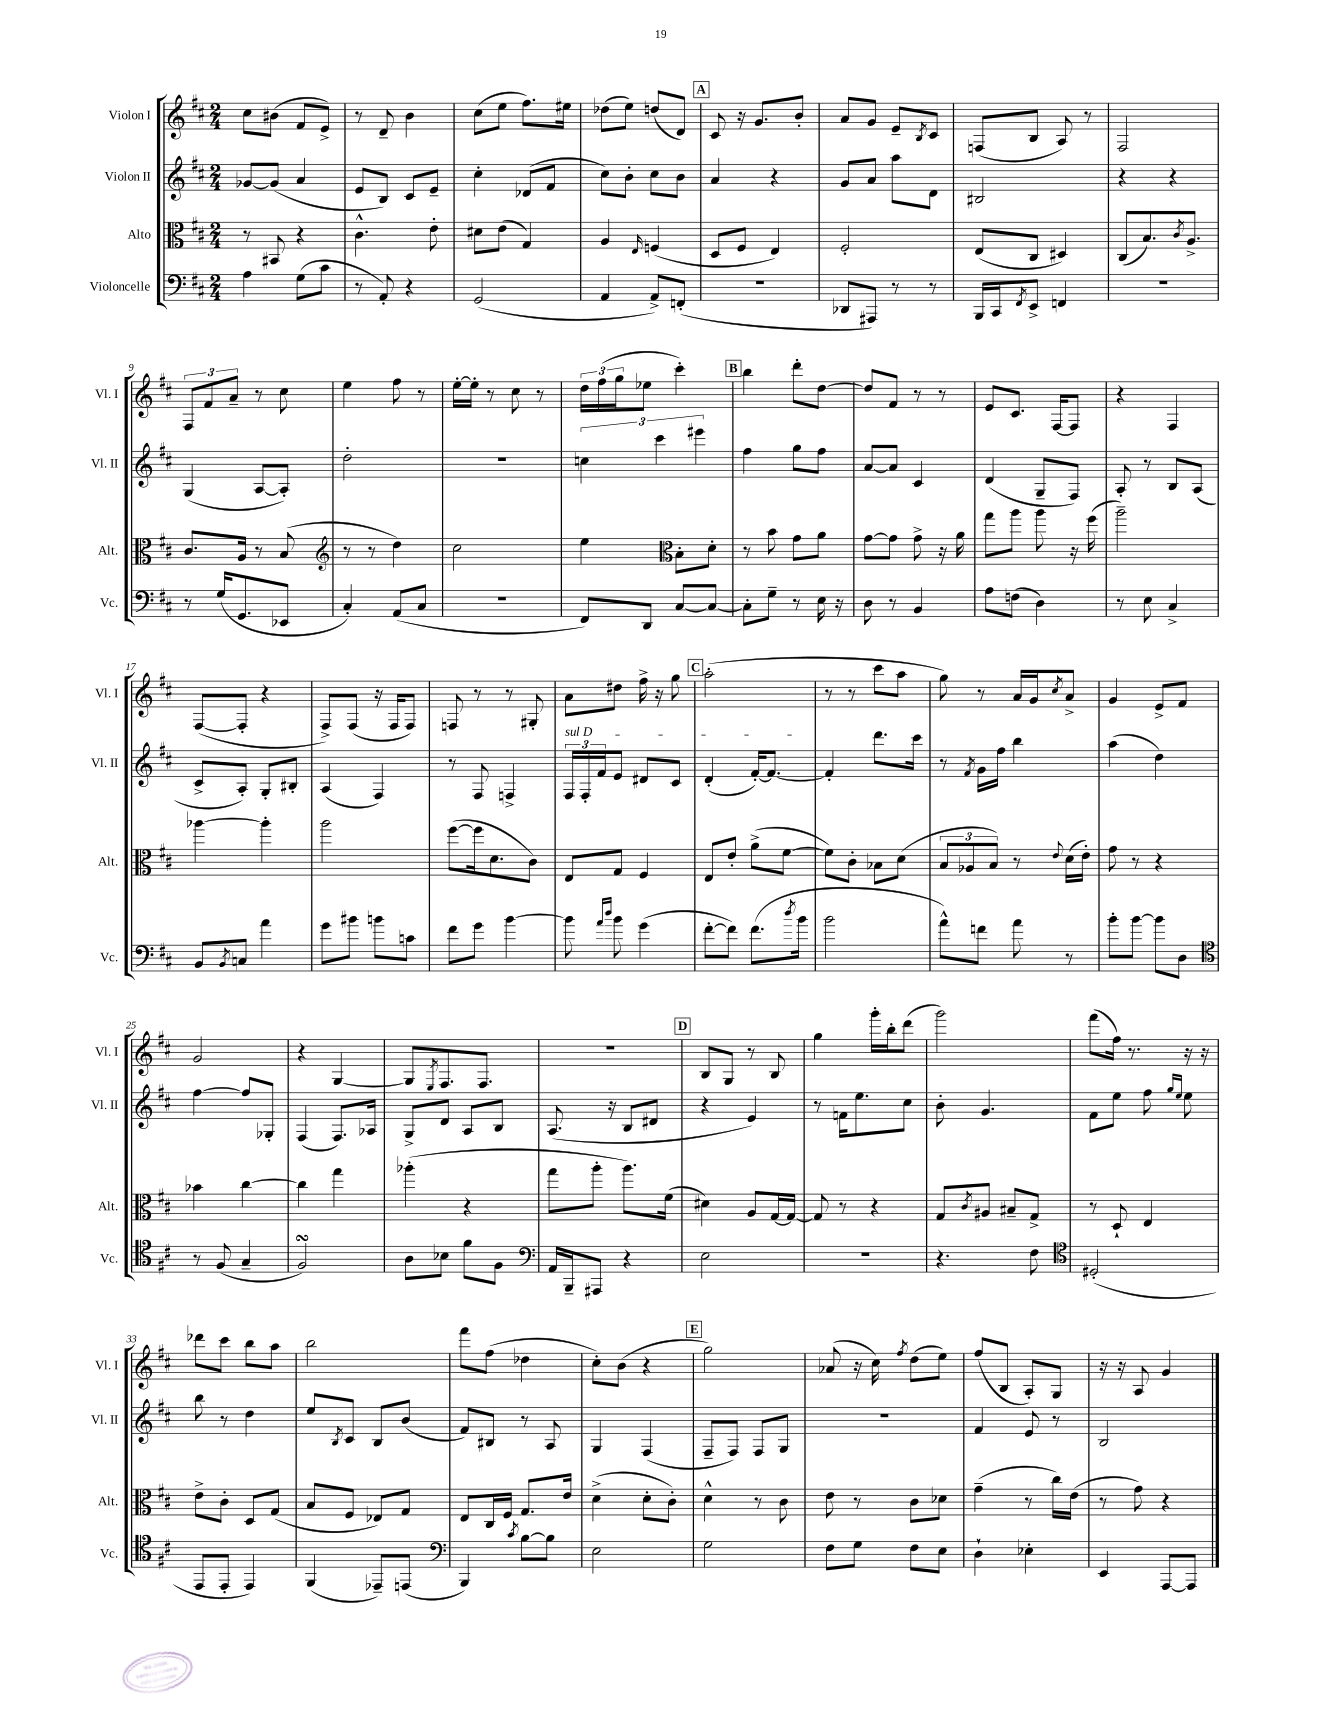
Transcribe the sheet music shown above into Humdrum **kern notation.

**kern	**kern	**kern	**kern
*staff4	*staff3	*staff2	*staff1
*clefF4	*clefC3	*clefG2	*clefG2
*k[f#c#]	*k[f#c#]	*k[f#c#]	*k[f#c#]
*M2/4	*M2/4	*M2/4	*M2/4
4A\	8r	[8g-/L	8cc#\L
.	8BB#/	(8g-/]J	(8b#\J
(8G\L	4r	4a/	8f#/L
8c#\J	.	.	8e^/J)
=	=	=	=
8r	4.c#^^\	8e/L	8r
8AA'/)	.	8B/J)	8d~/
4r	.	8c#/L	4b\
.	8e'\	8e~/J	.
=	=	=	=
(2GG/	8d#\L	4cc#'\	(8cc#\L
.	(8e\J	.	8ee\J
.	4G/)	(8d-/L	8.ff#\L)
.	.	8f#/J	.
.	.	.	16ee#\Jk
=	=	=	=
4AA/	4A/	8cc#\L)	(8dd-\L
.	.	8b'\J	8ee\J)
.	16qqE/	.	.
8AA^/L)	(4F/	8cc#\L	(8dd/L
(8FF'/J	.	8b\J	8d/J)
=	=	=	=
2r	8D/L	4a/	8c#/
.	8F#/J	.	16r
.	.	.	8.g/L
.	4E/)	4r	.
.	.	.	8b'/J
=	=	=	=
8DD-/L	2F#'/	8g/L	8a/L
8AAA#/J)	.	8a/J	8g/J
8r	.	8aa\L	8e~/L
.	.	.	8qB/
8r	.	8d\J	8c#/J
=	=	=	=
16BBB/LL	(8E/L	2B#/	(8F/L
16CC#/J	.	.	.
8qFF#/	.	.	.
8EE^/J	8C#/J	.	8B/J
4FF/	4D#/)	.	8A/)
.	.	.	8r
=	=	=	=
2r	(8C#/L	4r	2F#/
.	8.B/)	.	.
.	.	4r	.
.	8qc#/	.	.
.	8.A^/J	.	.
=	=	=	=
8r	8.c#/L	(4G/	12F#/L
.	.	.	12f#/
(16G/LK	.	.	.
.	.	.	12a~/J
8.GG/	16A/Jk	.	.
.	8r	[8A/L	8r
8EE-/J	(8B/	8A'/]J)	8cc#\
=	=	=	=
*	*clefG2	*	*
4C#'/)	8r	2dd'\	4ee\
.	8r	.	.
(8AA/L	4dd\)	.	8ff#\
8C#/J	.	.	8r
=	=	=	=
2r	2cc#\	2r	[16ee'\LL
.	.	.	16ee'\]JJ
.	.	.	8r
.	.	.	8cc#\
.	.	.	8r
=	=	=	=
8FF#/L)	4ee\	6cc\	24dd\LL
.	.	.	(24ff#\
.	.	.	24gg\J
8DD/J	.	.	8ee-\J
.	.	6ccc#\	.
*	*clefC3	*	*
[8C#/L	8B'\L	.	4ccc#'\)
.	.	6eee#\	.
8C#/_J	8d'\J	.	.
=	=	=	=
8C#'\]L	8r	4ff#\	4bb\
8G~\J	8b\	.	.
8r	8g\L	8gg\L	8ddd'\L
16E\	8a\J	8ff#\J	[8dd\J
16r	.	.	.
=	=	=	=
8D\	[8g\L	[8a/L	8dd/]L
8r	8g\]J	8a/]J	8f#/J
4BB/	8g^\	4c#/	8r
.	16r	.	8r
.	16a\	.	.
=	=	=	=
8A\L	8gg\L	(4d/	8e/L
(8F\J	8aa\J	.	8.c#/J
4D\)	8aa\	8G~/L	.
.	.	.	[16F#/LK
.	16r	8F#/J)	8F#/]J
.	(16ff#\	.	.
=	=	=	=
8r	2aa~\)	8A'/	4r
8E\	.	8r	.
4C#^/	.	8B/L	4F#/
.	.	(8A/J	.
=	=	=	=
8BB/L	[4aa-\	8c#^/L	([8F#/L
8qBB/	.	.	.
8C/J	.	8A'/J)	8F#'/]J
4a\	4aa-'\]	8G'/L	4r
.	.	8B#'/J	.
=	=	=	=
8g\L	2aa\	(4A/	8F#^/L)
8b#\J	.	.	(8F#/J
8b\L	.	4F#/)	16r
.	.	.	16F#/LK
8c\J	.	.	8F#/J)
=	=	=	=
8f#\L	([8ff#\L	8r	8F/
8g\J	16ff#\]k	8F#/	8r
.	8.d\	.	.
[4b\	.	4F^/	8r
.	8c#\J)	.	8G#'/
=	=	=	=
8b\]	8E/L	24F#/LL	8a\L
.	.	24F#'/	.
.	.	24f#/J	.
16qqa/LL	.	.	.
16qqdd/JJ	.	.	.
8b\	8G/J	8e/J	8dd#\J
(4g\	4F#/	8d#/L	16ff#^\
.	.	.	16r
.	.	8c#/J	8gg\
=	=	=	=
[8f#'\L	8E/L	(4d'/	(2aa'\
8f#\]J)	8e'/J	.	.
(8.f#\L	(8a^\L	[16f#'/LK)	.
.	.	8.f#/_J	.
.	[8f#\J	.	.
8qdd/	.	.	.
16b\Jk	.	.	.
=	=	=	=
2b\	8f#\]L)	4f#'/]	8r
.	8c#'\J	.	8r
.	8B-\L	8.ddd\L	8ccc#\L
.	(8d\J	.	8aa\J
.	.	16ccc#\Jk	.
=	=	=	=
8a^^\L)	12B/L	8r	8gg\)
.	12A-/	.	.
.	.	8qf#/	.
8f\J	.	16g\LL	8r
.	12B/J)	.	.
.	.	16ff#\JJ	.
8a\	8r	4bb\	16a/LL
.	.	.	16g/J
.	8qqe/	.	8qcc#/
8r	(16d\LL	.	8a^/J
.	16e'\JJ)	.	.
=	=	=	=
8b'\L	8g\	(4aa\	4g/
[8b\J	8r	.	.
8b\]L	4r	4dd\)	8e^/L
8D\J	.	.	8f#/J
=	=	=	=
*clefC4	*	*	*
8r	4b-\	[4ff#\	2g/
(8F#/	.	.	.
4G~/	[4cc#\	8ff#/]L	.
.	.	8G-'/J	.
=	=	=	=
2F#/)	4cc#\]	(4F#/	4r
.	4gg\	8.F#/L)	[4G/
.	.	16A-/Jk	.
=	=	=	=
8A\L	(4aa-'\	8G^/L	8G/]L
.	.	.	8qE/
8B-\J	.	8d/J	8.F#/
8f#\L	4r	8A/L	.
.	.	.	8.F#/J
8F#\J	.	8B/J	.
=	=	=	=
*clefF4	*	*	*
16AA/LL	8gg\L	(8.A/	2r
16BBB~/J	.	.	.
8AAA#/J	8aa'\J	.	.
.	.	16r	.
4r	8.aa\L)	8B/L	.
.	.	8d#/J	.
.	(16f#\Jk	.	.
=	=	=	=
2E\	4d#\)	4r	8B/L
.	.	.	8G/J
.	8A/L	4e/)	8r
.	[16G/L	.	8B/
.	16G/_JJ	.	.
=	=	=	=
2r	8G/]	8r	4gg\
.	8r	16f\LK	.
.	.	8.ee\	.
.	4r	.	16ggg'\LL
.	.	.	16bb'\J
.	.	8cc#\J	(8ddd\J
=	=	=	=
4.r	8G/L	8b'\	2ggg\)
.	8qc#/	.	.
.	8A#/J	4.g/	.
.	8B#~/L	.	.
8F#\	8G^/J	.	.
=	=	=	=
*clefC4	*	*	*
(2D#'/	8r	8f#\L	(8fff#\L
.	8D`/	8ee\J	16ff#\Jk)
.	.	.	8.r
.	4E/	8ff#\	.
.	.	16qqgg/LL	.
.	.	16qqee/JJ	.
.	.	8ee\	16r
.	.	.	16r
=	=	=	=
8EE/L	8e^\L	8bb\	8ddd-\L
8EE'/J	8c#'\J	8r	8ccc#\J
4EE/)	8D/L	4dd\	8bb\L
.	(8G/J	.	8aa\J
=	=	=	=
(4FF#/	8B/L	8ee/L	2bb\
.	.	8qB/	.
.	8F#/J	8c#/J	.
8EE-~/L)	8E-/L)	8B/L	.
(8EE/J	8G/J	(8b/J	.
=	=	=	=
*clefF4	*	*	*
4BBB/)	8E/L	8f#/L)	8fff#\L
.	16C#/L	8B#/J	(8ff#\J
.	16F#/JJ	.	.
8qc#/	.	.	.
[8B\L	8.G/L	8r	4dd-\
8B\]J	.	8A/	.
.	16e/Jk	.	.
=	=	=	=
2E\	(4d^\	4G/	8cc#'\L)
.	.	.	(8b\J
.	8d'\L	(4F#/	4r
.	8c#'\J)	.	.
=	=	=	=
2G\	4d^^\	8F#~/L	2gg\)
.	.	8F#/J)	.
.	8r	8F#/L	.
.	8c#\	8G/J	.
=	=	=	=
8F#\L	8e\	2r	(8a-/
8G\J	8r	.	16r
.	.	.	16cc#\)
.	.	.	8qff#/
8F#\L	8c#\L	.	(8dd\L
8E\J	8d-\J	.	8ee\J)
=	=	=	=
4D`\	(4g~\	4f#/	(8ff#/L
.	.	.	8B/J
4E-'\	8r	8e/	8A'/L)
.	16cc#\LL)	8r	8G/J
.	(16e\JJ	.	.
=	=	=	=
4EE/	8r	2B/	16r
.	.	.	16r
.	8g\)	.	8A/
[8AAA/L	4r	.	4g/
8AAA/]J	.	.	.
==	==	==	==
*-	*-	*-	*-
